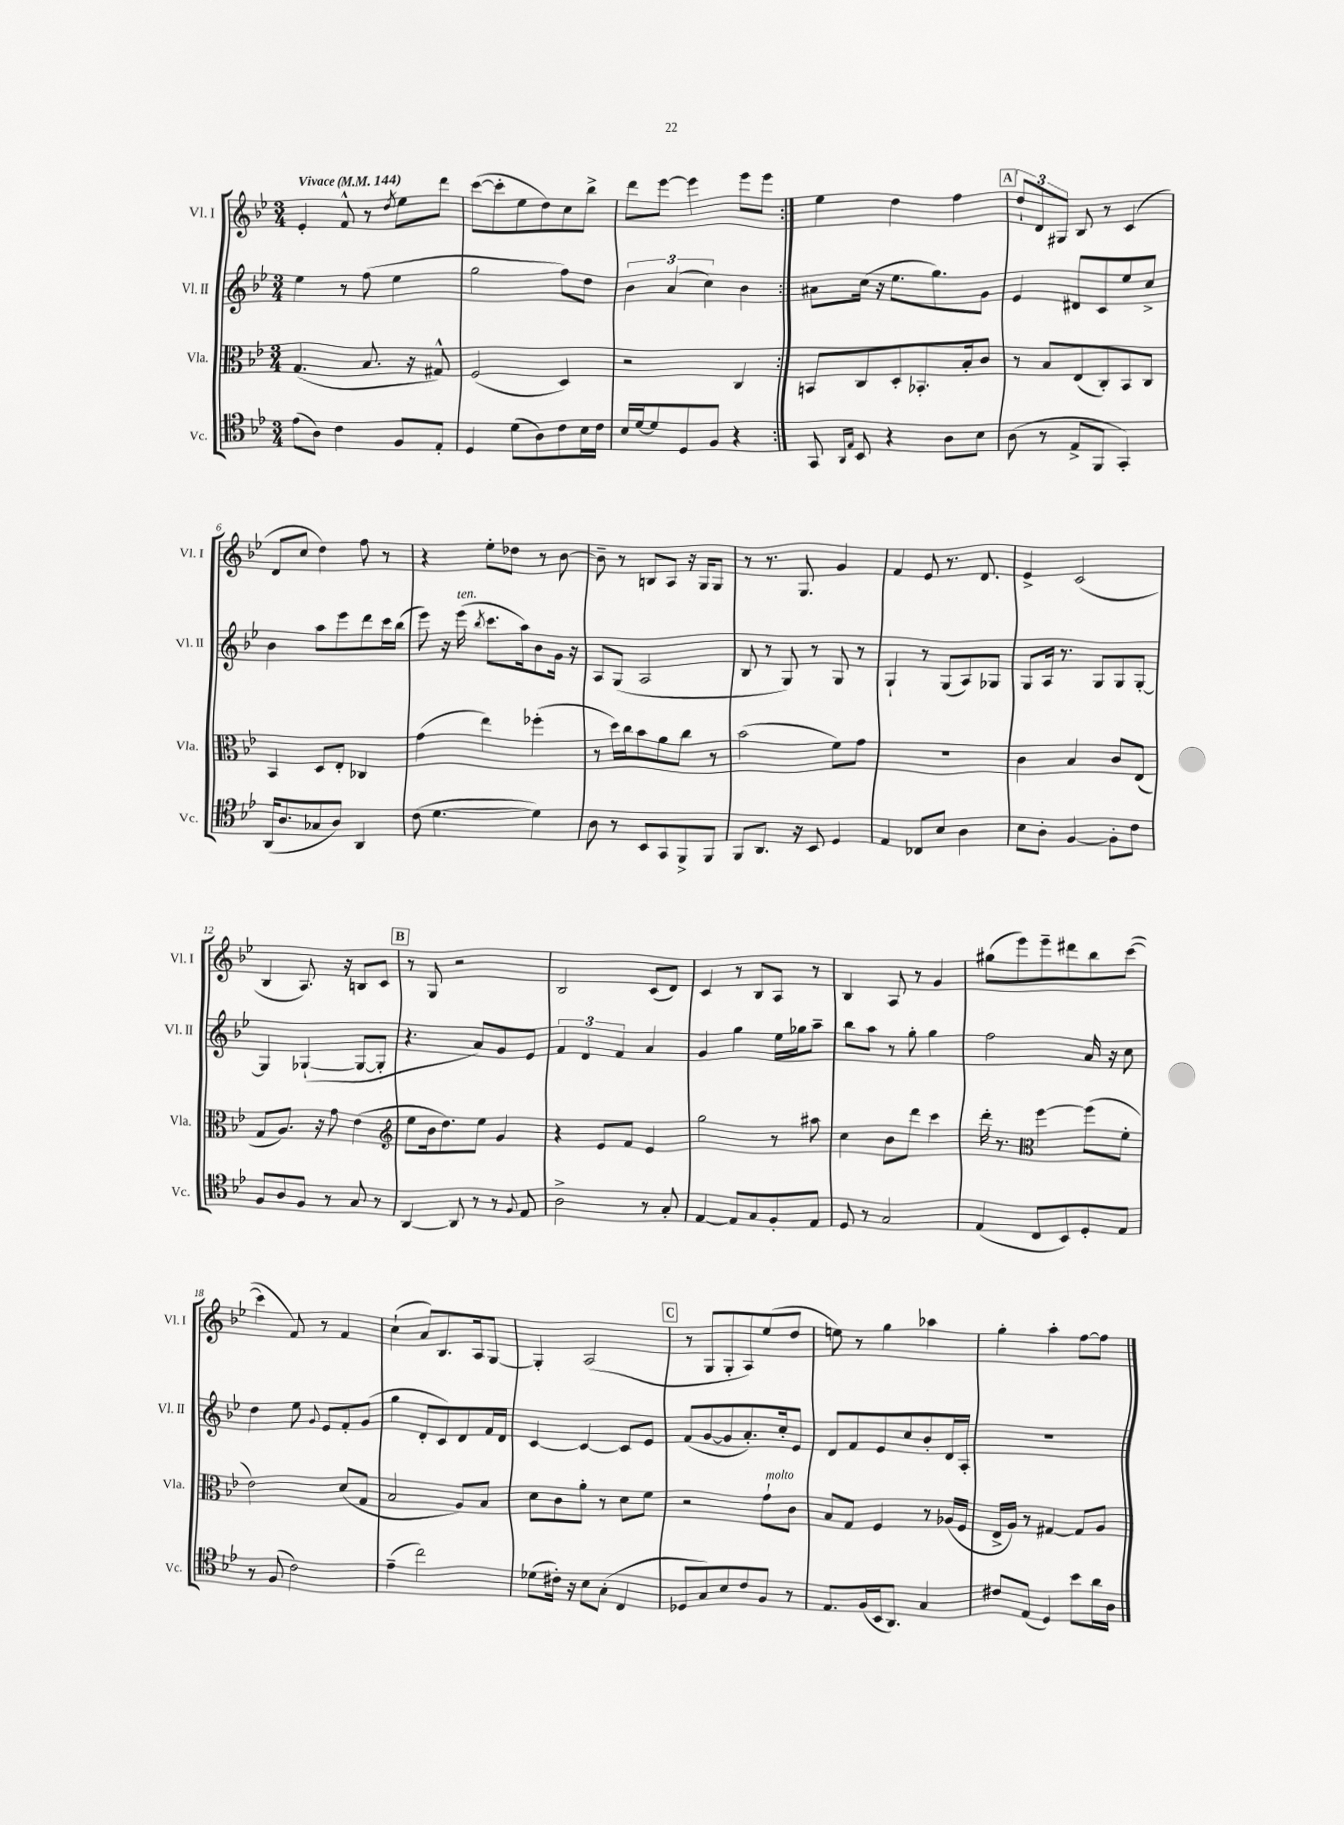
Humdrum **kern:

**kern	**kern	**kern	**kern
*part4	*part3	*part2	*part1
*staff4	*staff3	*staff2	*staff1
*I"Vc.	*I"Vla.	*I"Vl. II	*I"Vl. I
*I'Vc.	*I'Vla.	*I'Vl. II	*I'Vl. I
*clefC4	*clefC3	*clefG2	*clefG2
*k[b-e-]	*k[b-e-]	*k[b-e-]	*k[b-e-]
*M3/4	*M3/4	*M3/4	*M3/4
*MM144	*MM144	*MM144	*MM144
=1	=1	=1	=1
!	!	!	!LO:TX:a:B:t=Vivace
(8e-\L	(4.G/	4ee-\	4e-'/
8A\J)	.	.	.
4c\	.	8r	8f^^/
.	8.B-/	(8ff\	8r
.	.	.	8qdd/
8F/L	.	4ee-\	8ee-\L
.	16r	.	.
8E-'/J	8G#X^^/)	.	8ddd\J
=2	=2	=2	=2
4D/	(2F/	2gg\	([8ccc\L
.	.	.	8ccc'\]
(8d\L	.	.	8ee-\
8A\)	.	.	8dd\)
8c\	4D/)	8ff\L)	8cc\
16B-\L	.	8dd\J	8bb-^\J
16c\JJ	.	.	.
=3	=3	=3	=3
16B-/LL	2r	6b-\	8ddd\L
[16d/J	.	.	.
8d/]	.	.	[8eee-\J
.	.	(6a/	.
8D/	.	.	4eee-\]
.	.	6cc\)	.
8F/J	.	.	.
4r	4C/	4b-\	8eee-\L
.	.	.	8eee-\J
=4:|!	=4:|!	=4:|!	=4:|!
8GG/	8BBn/L	8a#X\L	4ee-\
16qqAA/LL	.	.	.
16qqE-/JJ	.	.	.
8BB-/	8C/	(16cc\Jk	.
.	.	16r	.
4r	8D'/	8.ee-\L	4dd\
.	8.BB-X'/	.	.
.	.	8.gg\)	.
8A\L	.	.	4ff\
.	16B-'/k	.	.
8B-\J	8c/J	8g\J	.
!!LO:REH:place=s1:t=A
=5	=5	=5	=5
(8A\	8r	4e-/	12dd`/L
.	.	.	12d/
8r	8B-/L	.	.
.	.	.	12G#X/J
8E-^/L	(8E-/	8d#X/L	8B-/
8FF/J	8C'/)	8c/	8r
4GG'/)	8BB-/	8ee-/	(4c/
.	8C/J	8cc^/J	.
!!LO:LB:g=z
=6	=6	=6	=6
(16AA/KL	4BB-/	4b-\	8d/L
8.A/	.	.	.
.	.	.	8cc/J
8G-X/	8D/L	8aa\L	4dd\)
8A/J)	8E-'/J	8eee-\	.
4AA/	4C-X/	8ddd\	8ff\
.	.	16ccc\L	8r
.	.	(16bb-\JJ	.
=7	=7	=7	=7
(8c\	(4g\	8eee-\)	4r
[4.d\	.	16r	.
!	!	!LO:TX:a:i:t=ten.	!
.	.	(16eee-\	.
.	.	8qbb-/	.
.	4ee-\)	8.ccc\L	8ee-'\L
.	.	.	8dd-X\J
.	.	16aa\k)	.
4d\])	(4ff-X'\	8b-\	8r
.	.	16g\Jk	[8b-\
.	.	16r	.
=8	=8	=8	=8
8A\	8r	8A/L	8b-~\]
8r	16dd\LL)	(8G/J	8r
.	16cc\J	.	.
8BB-/L	8b-\	2A/	8Bn/L
8GG/	8a\	.	8A/J
8FF^/	8cc\J	.	16r
.	.	.	16G/KL
8FF/J	8r	.	8G/J
=9	=9	=9	=9
8FF/L	(2b-\	8B-/	8r
8.AA/J	.	8r	8.r
.	.	8G/)	.
16r	.	.	8.G/
8BB-/	.	8r	.
4D/	8f\L)	8G/	4g/
.	8g\J	8r	.
=10	=10	=10	=10
4E-/	2.r	4G`/	4f/
8C-X/L	.	8r	8e-/
8B-/J	.	(8G/L	8.r
4A\	.	8A/)	.
.	.	.	8.d/
.	.	8G-X/J	.
=11	=11	=11	=11
8B-\L	4c\	8G/L	4e-^/
8A'\J	.	16A/Jk	.
.	.	8.r	.
[4F/	4B-/	.	(2c/
.	.	8G/L	.
8F'\L]	8c/L	8G/	.
8c\J	(8E-/J	[8G'/J	.
!!LO:LB:g=z
=12	=12	=12	=12
8F/L	8G/L	4G/]	4B-/
8A/	8.A/J)	.	.
8F/J	.	([4G-X`/	8.A/)
.	16r	.	.
8r	8g\	.	.
.	.	.	16r
8G/	(4e-\	8G-/L_	8Bn/L
8r	.	8G-'/J]	8c/J
!!LO:REH:place=s1:t=B
=13	=13	=13	=13
*	*clefG2	*	*
[4AA/	8ee-\L	4.r	8r
.	16b-\k	.	8G/
.	8.dd\)	.	.
8AA/]	.	.	2r
8r	8ee-\J	8a/L)	.
8r	4g/	8g/	.
8qqF/	.	.	.
8E-/	.	8e-/J	.
=14	=14	=14	=14
2A^\	4r	6f/	2B-/
.	.	6d/	.
.	8e-/L	.	.
.	.	6f/	.
.	8f/J	.	.
8r	4e-/	4a/	(8c/L
8G'/	.	.	8d/J)
=15	=15	=15	=15
[4E-/	2gg\	4g/	4c/
8E-/L]	.	4gg\	8r
8G/	.	.	8B-/L
8F'/	8r	16ee-\LL	8A/J
.	.	16gg-X\J	.
8E-/J	8aa#X\	8aa~\J	8r
=16	=16	=16	=16
8D/	4cc\	8bb-\L	4B-/
8r	.	8aa\J	.
2G/	8b-\L	8r	8A/
.	8ddd\J	8gg'\	8r
.	4ccc\	4gg\	4g/
=17	=17	=17	=17
(4E-/	16ddd'\	2ff\	(8gg#X\L
.	8.r	.	.
.	.	.	8eee-\)
*	*clefC3	*	*
8C/L	[4ff\	.	8eee-~\
8BB-/)	.	.	8ddd#X\
8D'/	(8ff\L]	16a/	8bb-\
.	.	16r	.
8E-/J	8f'\J	8cc\	([8ccc\J
!!LO:LB:g=z
=18	=18	=18	=18
8r	2e-\)	4dd\	4ccc\]
(8F/	.	.	.
2c\)	.	8ee-\	8f/)
.	.	8qqg/	.
.	.	8e-/L	8r
.	(8d/L	8f'/	4f/
.	8G/J	(8g/J	.
=19	=19	=19	=19
(4e-~\	2B-/	4gg\	(4cc`\
2cc\)	.	8d'/L	8a/L)
.	.	8c/)	8.B-/
.	8A/L)	8d/	.
.	.	.	16A/k
.	8B-/J	16f/L	[8G/J
.	.	16d/JJ	.
=20	=20	=20	=20
(8d-X\L	8d\L	[4c/	4G'/]
16c#X'\Jk)	8c\	.	.
16r	.	.	.
8B-\L	8a'\J	4c/_	(2A/
(8G'\J	8r	.	.
4C/	8d\L	8c/L]	.
.	8f\J	8e-/J	.
!!LO:REH:place=s1:t=C
=21	=21	=21	=21
8D-X/L	2r	(8f/L	8r
8G/)	.	[8g/	8G/L
8B-/	.	8g/]	8G'/
8c/	.	8.a'/)	8A/)
!	!LO:TX:a:i:t=molto	!	!
8F/J	8g`\L	.	(8ee-/
.	.	16cc'/k	.
8r	8c\J	8e-/J	8dd/J
=22	=22	=22	=22
8.E-/L	8B-/L	8d/L	8een\)
.	8G/J	8f/	8r
(16F/L	.	.	.
16BB-/J	4F/	8e-/	4gg\
8.AA/J)	.	.	.
.	.	8cc/	.
4G/	8r	8b-'/	4aa-X\
.	(16A-X/LL	16d/L	.
.	16F/JJ	16A'/JJ	.
=23	=23	=23	=23
8c#X/L	16E-^/LL	2.r	4gg'\
.	16A/JJ)	.	.
(8E-/J	8r	.	.
4D/)	[4G#X/	.	4aa'\
8b-\L	8G#/L]	.	[8ff\L
16a\L	8A/J	.	8ff\J]
16A\JJ	.	.	.
==	==	==	==
*-	*-	*-	*-
